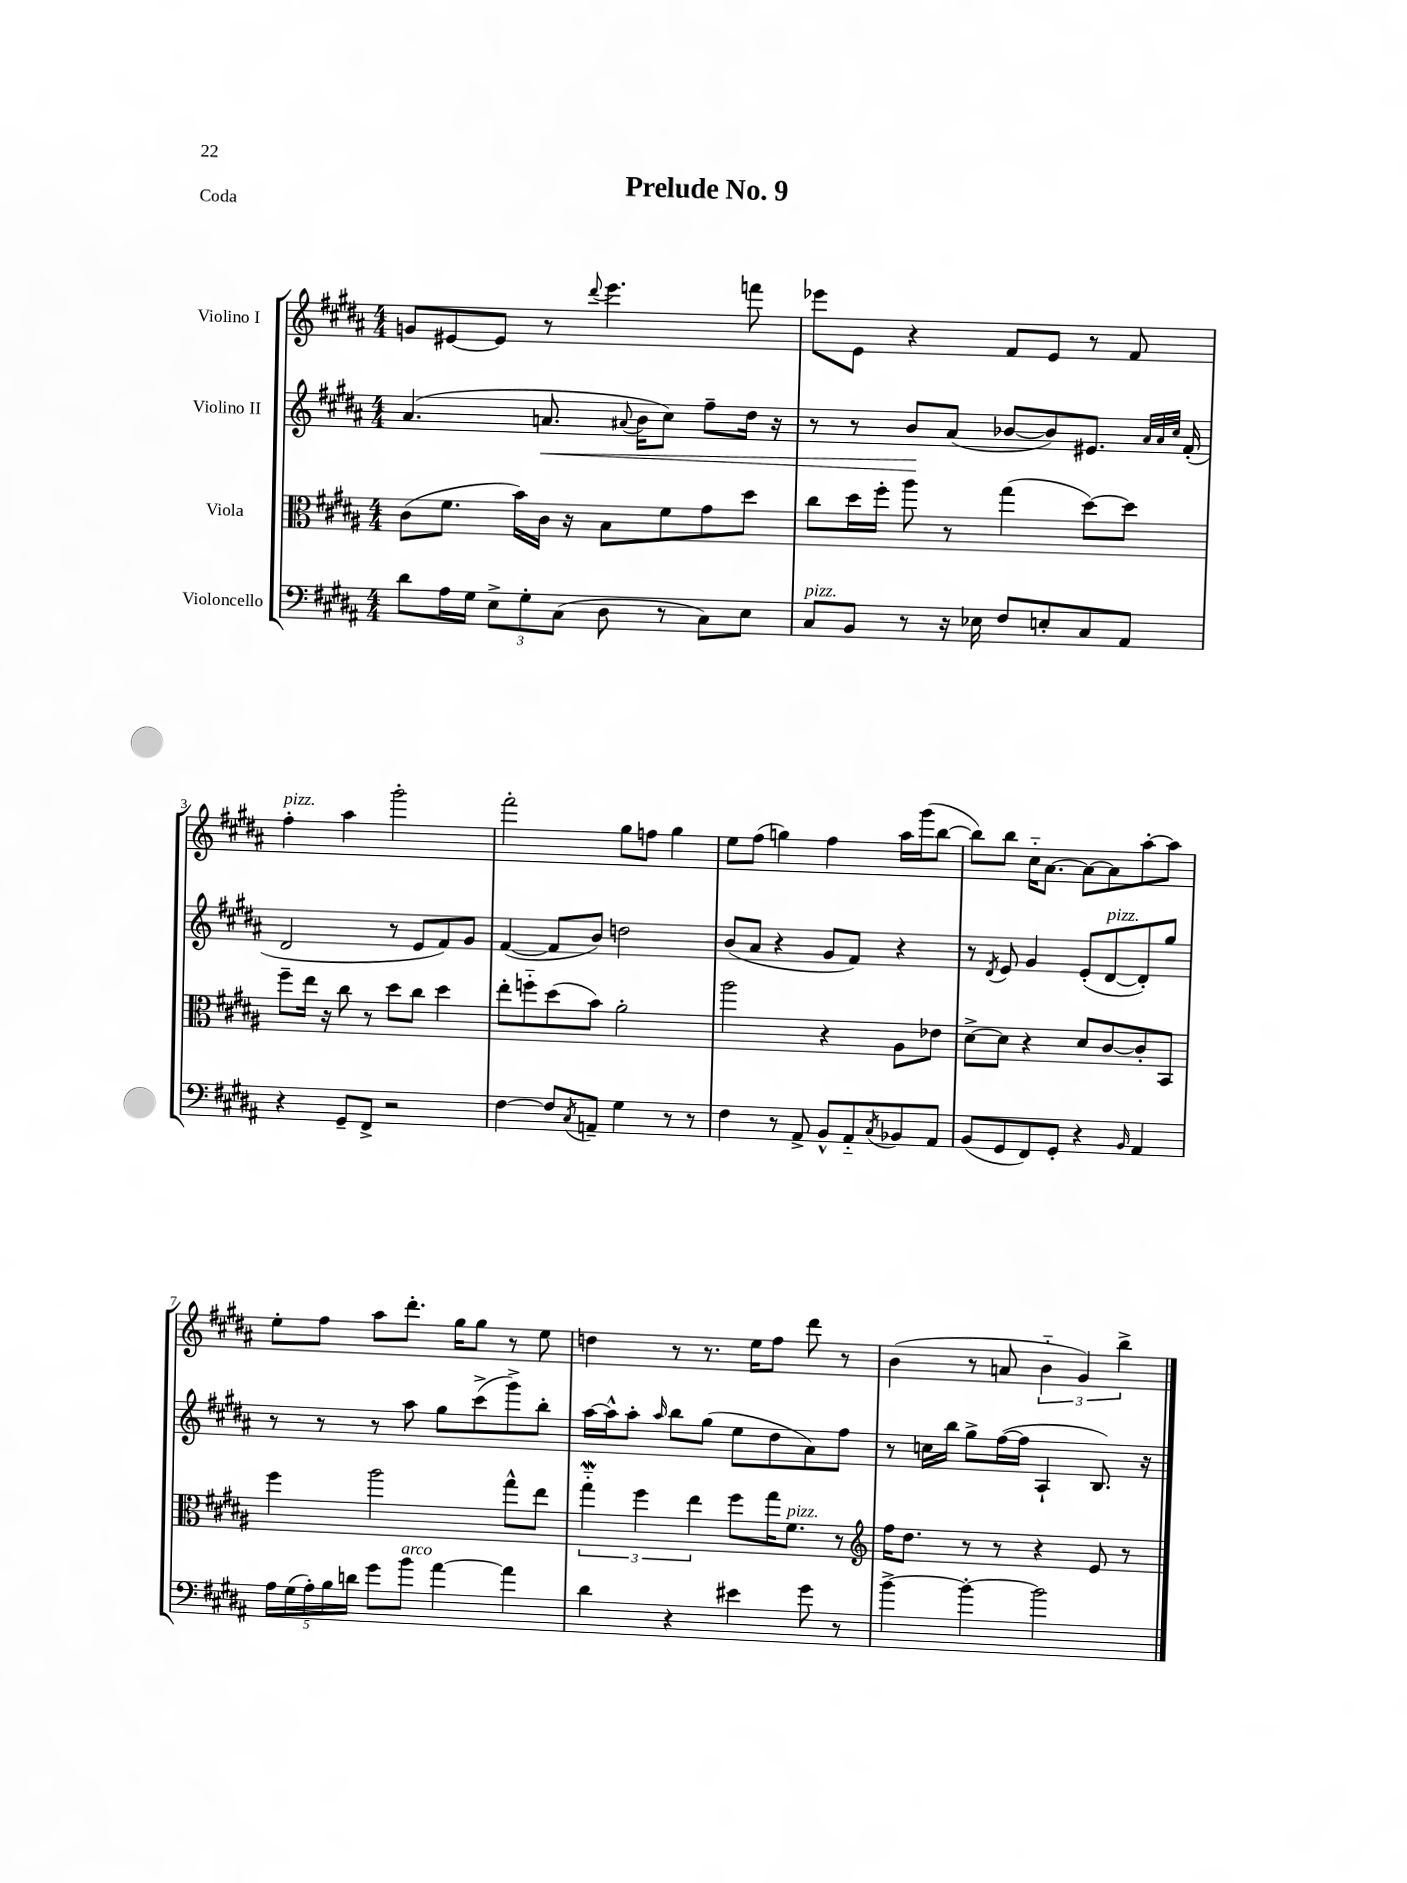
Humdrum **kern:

**kern	**kern	**kern	**dynam	**kern
*part4	*part3	*part2	*part2	*part1
*staff4	*staff3	*staff2	*staff2	*staff1
*I"Violoncello	*I"Viola	*I"Violino II	*	*I"Violino I
*clefF4	*clefC3	*clefG2	*	*clefG2
*k[f#c#g#d#a#]	*k[f#c#g#d#a#]	*k[f#c#g#d#a#]	*	*k[f#c#g#d#a#]
*M4/4	*M4/4	*M4/4	*	*M4/4
=1	=1	=1	=1	=1
8d#\L	(8c#\L	(4.a#/	.	8gn/L
16A#\L	8.f#\J	.	.	[8e#X/
16G#\JJ	.	.	.	.
12E^\L	.	.	.	8e#/J]
.	16b\LL)	.	.	.
12G#'\	.	.	.	.
!	!	!	!LO:HP:b	!
.	16c#\JJ	8.an/	<	8r
(12C#\J	.	.	.	.
.	16r	.	.	.
.	.	.	.	8qqddd#/
8D#\	8B\L	.	.	4.eee\
.	.	8qqa#X/	.	.
.	.	16b\KL	.	.
8r	8f#\	8cc#\J)	.	.
8C#\L)	8g#\	8ff#~\L	.	.
8E\J	8dd#\J	16dd#\Jk	.	8fffn\
.	.	16r	.	.
=2	=2	=2	=2	=2
!LO:TX:a:i:t=pizz.	!	!	!	!
8C#/L	8cc#\L	8r	.	8eee-X\L
8BB/J	16dd#\L	8r	.	8e\J
.	16ff#'\JJ	.	.	.
8r	8aa#\	8b/L	.	4r
16r	8r	(8a#/J	[	.
16E-X\	.	.	.	.
8F#/L	(4gg#\	[8b-X/L	.	8f#/L
8En'/	.	8b-/])	.	8e/J
8C#/	[8dd#\L)	8.e#X/J	.	8r
8AA#/J	8dd#\J]	.	.	8f#/
.	.	32qqa#/LLL	.	.
.	.	32qqa#/	.	.
.	.	32qqcc#/JJJ	.	.
.	.	(16f#'/	.	.
!!LO:LB:g=z
=3	=3	=3	=3	=3
!	!	!	!	!LO:TX:a:i:t=pizz.
4r	8ff#~\L	2d#/	.	4ff#'\
.	16ee\Jk	.	.	.
.	16r	.	.	.
8GG#~/L	8cc#\	.	.	4aa#\
8FF#^/J	8r	.	.	.
2r	8dd#\L	8r	.	2ggg#'\
.	8cc#\J	8e/L	.	.
.	4dd#\	8f#/)	.	.
.	.	8g#/J	.	.
=4	=4	=4	=4	=4
[4F#\	8ee'\L	([4f#/	.	2fff#'\
.	8ffn\	.	.	.
8F#/L]	(8dd#\	8f#/L]	.	.
8qC#/	.	.	.	.
8AAn~/J	8b\J)	8b/J)	.	.
4G#\	2a#'\	2ddn\	.	8gg#\L
.	.	.	.	8ffn\J
8r	.	.	.	4gg#\
8r	.	.	.	.
=5	=5	=5	=5	=5
4F#\	2aa#\	(8b/L	.	8ee\L
.	.	8a#/J	.	(8ff#\J
8r	.	4r	.	4ggn\)
8AA#^/	.	.	.	.
8BB^^/L	4r	8g#/L	.	4ff#\
8AA#/	.	8f#/J)	.	.
8qC#/	.	.	.	.
8BB-X/	8A#\L	4r	.	16aa#\LL
.	.	.	.	(16ggg#\J
8AA#/J	8e-X\J	.	.	[8bb\J
=6	=6	=6	=6	=6
(8BB/L	[8d#^\L	8r	.	8bb\L])
.	.	8qd#/	.	.
8GG#/	8d#\J]	8e/	.	8bb\J
8FF#/)	4r	4g#/	.	16cc#\KL
.	.	.	.	[8.a#\J
8GG#'/J	.	.	.	.
4r	8d#/L	(8e'/L	.	8a#\L_
!	!	!LO:TX:a:i:t=pizz.	!	!
.	[8c#/	[8d#/	.	8a#\]
16qqBB/	.	.	.	.
4AA#/	8c#'/]	8d#'/])	.	[8aa#'\
.	8BB/J	8gg#/J	.	8aa#\J]
!!LO:LB:g=z
=7	=7	=7	=7	=7
20A#\LL	4ff#\	8r	.	8ee'\L
(20G#\	.	.	.	.
20A#'\)	.	.	.	.
.	.	8r	.	8ff#\J
20B\	.	.	.	.
20dn\JJ	.	.	.	.
8g#\L	2aa#\	8r	.	8aa#\L
!LO:TX:a:i:t=arco	!	!	!	!
8b\J	.	8aa#\	.	8.ddd#'\J
[4a#\	.	8gg#\L	.	.
.	.	.	.	16gg#\KL
.	.	(8ccc#^\	.	8gg#\J
4a#\]	8gg#^^\L	8ggg#^\)	.	8r
.	8ee\J	8bb'\J	.	8ee\
=8	=8	=8	=8	=8
4d#\	6gg#W\	[16aa#\LL	.	4ddn\
.	.	16aa#^^\J]	.	.
.	.	8aa#'\J	.	.
.	6ff#\	.	.	.
.	.	16qqaa#/	.	.
4r	.	8bb\L	.	8r
.	6ee\	.	.	.
.	.	(8gg#\J	.	8.r
4e#X\	8ff#\L	8ee\L	.	.
.	.	.	.	16ee\KL
.	16gg#\K	8dd#\	.	8ff#\J
!	!LO:TX:a:i:t=pizz.	!	!	!
.	8.f#\J	.	.	.
8g#\	.	8a#\)	.	8ddd#\
8r	8r	8ff#\J	.	8r
=9	=9	=9	=9	=9
*	*clefG2	*	*	*
[4b^\	16ff#\KL	8r	.	(4b\
.	8.dd#\J	.	.	.
.	.	16ccn\LL	.	.
.	.	16bb\JJ	.	.
4b'\_	8r	8gg#^\L	.	8r
.	8r	([16ff#\L	.	8an/
.	.	16ff#\JJ]	.	.
2b\]	4r	4A#`/	.	6b\
.	.	.	.	6g#/)
.	8e/	8.B/)	.	.
.	.	.	.	6bb^\
.	8r	.	.	.
.	.	16r	.	.
==	==	==	==	==
*-	*-	*-	*-	*-
